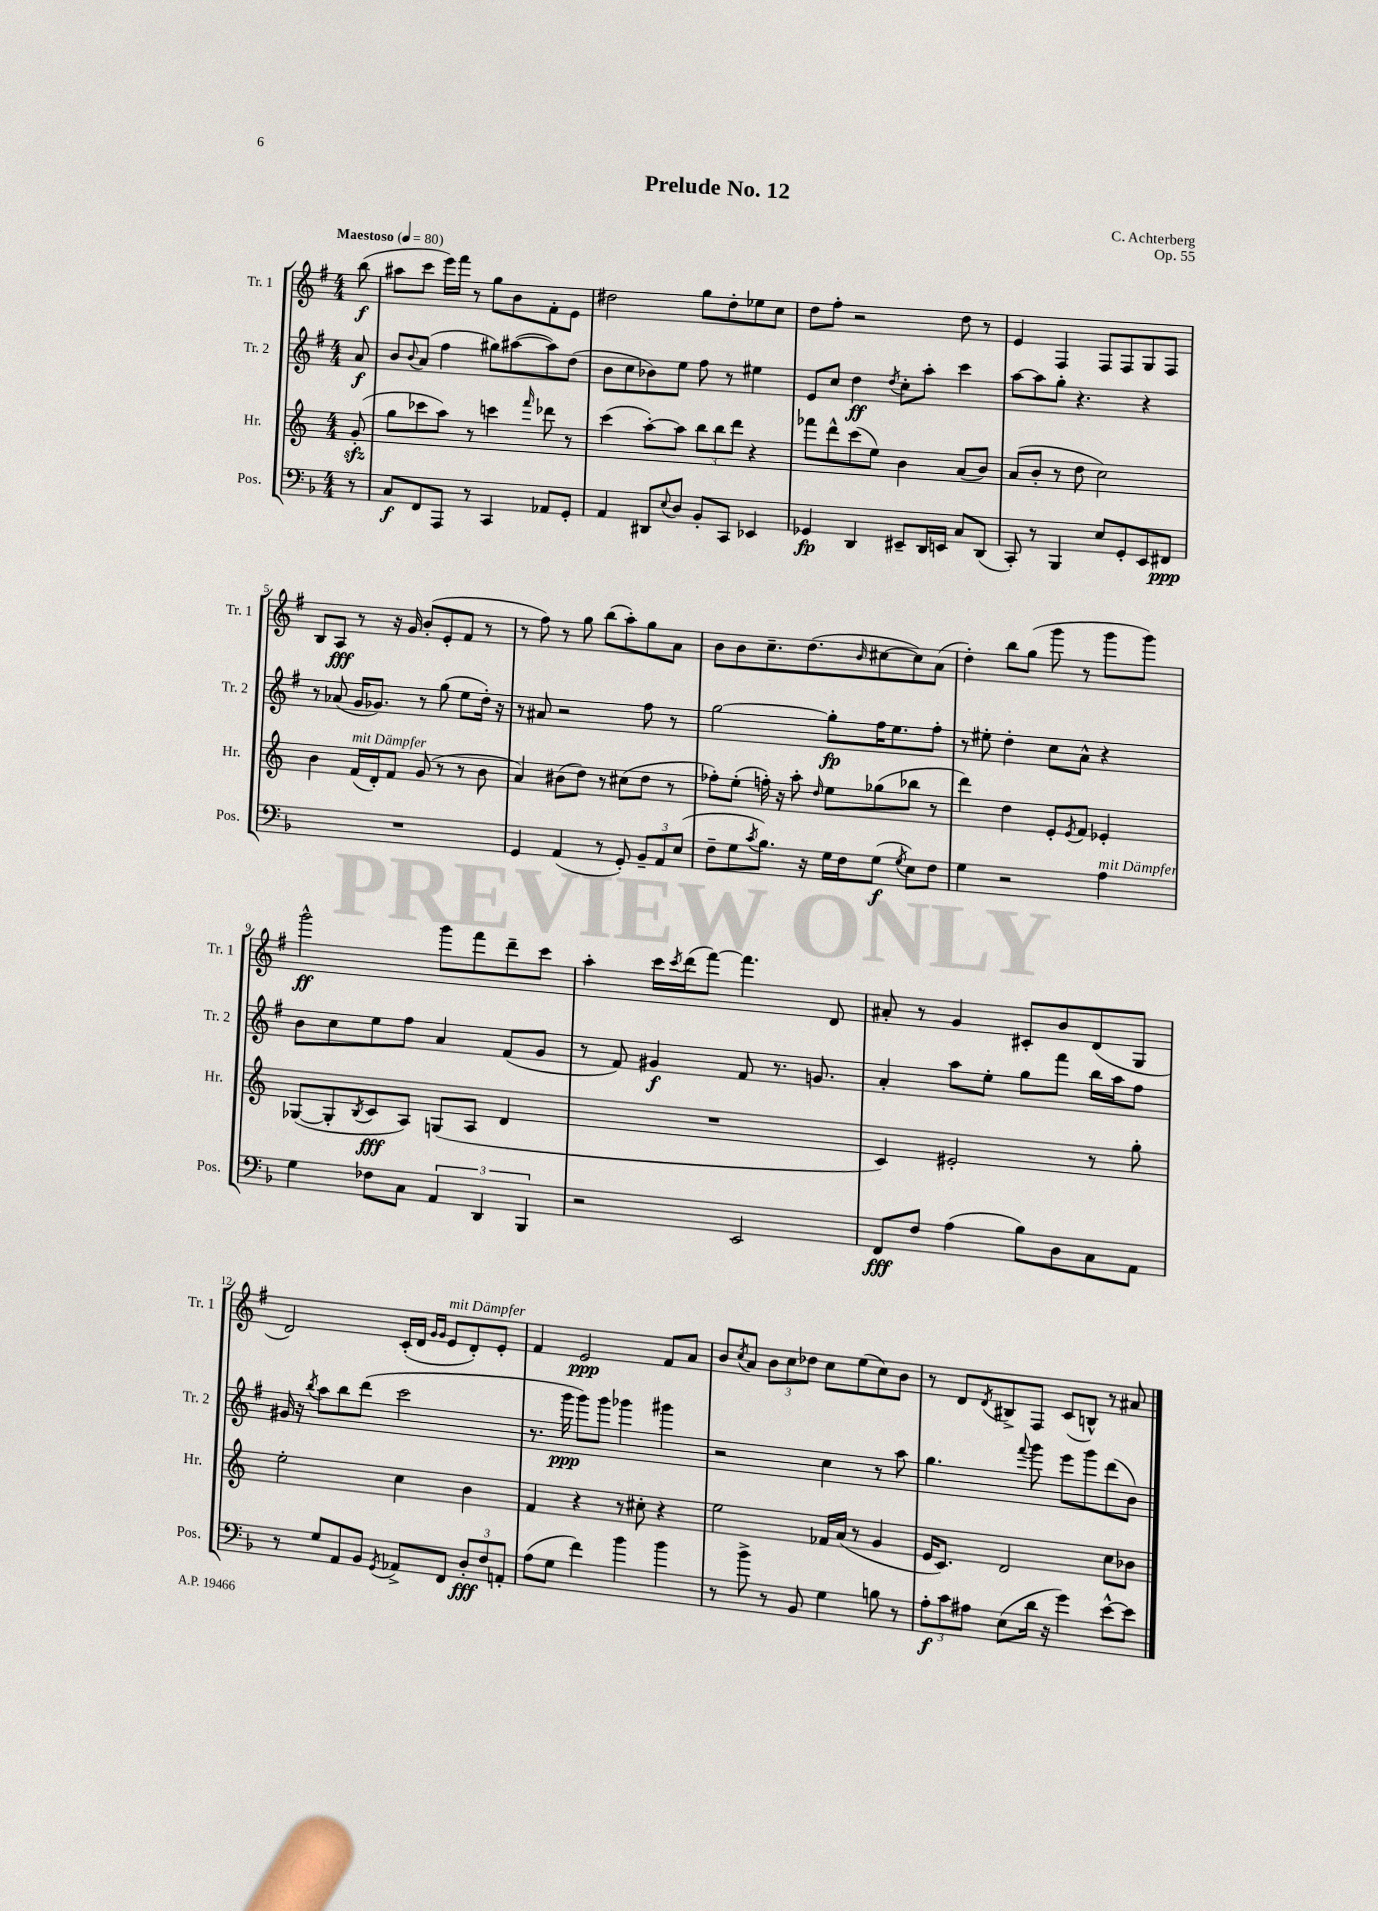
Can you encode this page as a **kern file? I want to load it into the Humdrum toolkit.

**kern	**dynam	**kern	**dynam	**kern	**dynam	**kern	**dynam
*part4	*part4	*part3	*part3	*part2	*part2	*part1	*part1
*staff4	*staff4	*staff3	*staff3	*staff2	*staff2	*staff1	*staff1
*I"Pos.	*	*I"Hr.	*	*I"Tr. 2	*	*I"Tr. 1	*
*I'Pos.	*	*I'Hr.	*	*I'Tr. 2	*	*I'Tr. 1	*
*clefF4	*	*clefG2	*	*clefG2	*	*clefG2	*
*k[b-]	*	*k[]	*	*k[f#]	*	*k[f#]	*
*M4/4	*	*M4/4	*	*M4/4	*	*M4/4	*
*MM80	*	*MM80	*	*MM80	*	*MM80	*
=	=	=	=	=	=	=	=
!	!	!	!	!	!	!LO:TX:a:B:t=Maestoso	!
8r	.	(8gzz'/	.	8a/	f	(8bb\	f
=1	=1	=1	=1	=1	=1	=1	=1
8C/L	f	8gg\L	.	8b/L	.	8aa#X\L	.
.	.	.	.	8qqb/	.	.	.
8FF/	.	8ccc-X\	.	(8a/J	.	8ccc\J	.
8AAA/J	.	8aa\J)	.	4ff#\	.	16eee\LL)	.
.	.	.	.	.	.	16fff#\JJ	.
8r	.	8r	.	.	.	8r	.
4CC/	.	4cccn\	.	8gg#X\L)	.	8gg\L	.
.	.	.	.	([8aa#X\	.	8b\	.
.	.	16qqfff/	.	.	.	.	.
8AA-X/L	.	8ddd-X\	.	8aa#\])	.	8f#'\	.
8GG'/J	.	8r	.	(8dd\J	.	8e\J	.
=2	=2	=2	=2	=2	=2	=2	=2
4AA/	.	(4ccc\	.	8b\L	.	2dd#X\	.
.	.	.	.	8cc\	.	.	.
8DD#X/L	.	[8aa'\L)	.	8b-X\)	.	.	.
8qqE/	.	.	.	.	.	.	.
8D/J	.	8aa\J]	.	8ee\J	.	.	.
8BB-'/L	.	12bb\L	.	8ff#\	.	8gg\L	.
.	.	12bb\	.	.	.	.	.
8CC/J	.	.	.	8r	.	8dd#'\	.
.	.	12ddd\J	.	.	.	.	.
4EE-X/	.	4r	.	4ee#X\	.	8ee-X\	.
.	.	.	.	.	.	8cc\J	.
=3	=3	=3	=3	=3	=3	=3	=3
4GG-X/	fp	8fff-X\L	.	8e/L	.	8dd\L	.
.	.	8ddd^^\	.	8cc/J	.	8ff#'\J	.
4DD/	.	(8ccc\	.	4dd\	ff	2r	.
.	.	8ee\J)	.	.	.	.	.
.	.	.	.	8qdd/	.	.	.
8EE#X~/L	.	4b\	.	8cc'\L	.	.	.
16DD/L	.	.	.	8aa'\J	.	.	.
16EEn/JJ	.	.	.	.	.	.	.
8C/L	.	(8a/L	.	4ccc\	.	8dd\	.
(8DD/J	.	8b/J)	.	.	.	8r	.
=4	=4	=4	=4	=4	=4	=4	=4
8CC'/)	.	(8a/L	.	[8aa\L	.	4e/	.
8r	.	8b'/J	.	8aa\]	.	.	.
4BBB-/	.	8r	.	8gg'\J	.	4F#/	.
.	.	8dd\	.	4.r	.	.	.
8E/L	.	2cc\)	.	.	.	8F#/L	.
8GG'/	.	.	.	.	.	8F#/	.
8EE/	.	.	.	4r	.	8G/	.
8FF#X/J	ppp	.	.	.	.	8F#/J	.
!!LO:LB:g=z
=5	=5	=5	=5	=5	=5	=5	=5
1r	.	4b\	.	8r	.	8B/L	.
.	.	.	.	(8a-X/	.	8A/J	fff
!	!	!LO:TX:a:i:t=mit Dämpfer	!	!	!	!	!
.	.	(16f/LL	.	16g/KL	.	8r	.
.	.	16d'/J)	.	8.g-X/J)	.	.	.
.	.	8f/J	.	.	.	16r	.
.	.	.	.	.	.	16g/	.
.	.	(8g/	.	8r	.	(8b'/L	.
.	.	8r	.	(8gg\	.	8e'/	.
.	.	8r	.	8ee\L	.	8f#/J	.
.	.	8b\	.	16dd'\Jk)	.	8r	.
.	.	.	.	16r	.	.	.
=6	=6	=6	=6	=6	=6	=6	=6
4GG/	.	4a/)	.	8r	.	8r	.
.	.	.	.	8a#X/	.	8ff#\)	.
(4AA/	.	(8b#X\L	.	2r	.	8r	.
.	.	8dd\J)	.	.	.	8gg\	.
8r	.	8r	.	.	.	(8bb\L	.
8GG'/)	.	(8cc#X\L	.	.	.	8aa'\)	.
12BB-~/L	.	8dd\J	.	8ff#\	.	8gg\	.
12AA/	.	.	.	.	.	.	.
.	.	8r	.	8r	.	8a\J	.
(12E/J	.	.	.	.	.	.	.
=7	=7	=7	=7	=7	=7	=7	=7
8F~\L	.	8ff-X'\L)	.	[2gg\	.	8b\L	.
8G\	.	(8ee'\J	.	.	.	8b\	.
8qc/	.	.	.	.	.	.	.
8.B-\J)	.	16ffn'\)	.	.	.	8.cc~\	.
.	.	16r	.	.	.	.	.
.	.	8aa'\	.	.	.	.	.
16r	.	.	.	.	.	(8.dd\	.
.	.	16qqdd/	.	.	.	.	.
16G\LL	.	8ee\L	.	8gg'\L]	fp	.	.
16F\J	.	.	.	.	.	.	.
.	.	.	.	.	.	16qqb/	.
(8G\J	f	(8gg-X\	.	16ff#\K	.	[8cc#X\	.
.	.	.	.	8.ee\	.	.	.
8qG/	.	.	.	.	.	.	.
8E\L)	.	8bb-X\J	.	.	.	8cc#\])	.
8F\J	.	8r	.	8ff#'\J	.	(8a\J	.
=8	=8	=8	=8	=8	=8	=8	=8
4G\	.	4ddd\)	.	8r	.	4dd'\)	.
.	.	.	.	8ee#X'\	.	.	.
2r	.	4dd\	.	4dd'\	.	8bb\L	.
.	.	.	.	.	.	(8gg\J	.
.	.	8e'/L	.	8cc\L	.	8ggg\	.
.	.	8qe/	.	.	.	.	.
.	.	8f/J	.	8a^^\J	.	8r	.
!LO:TX:a:i:t=mit Dämpfer	!	!	!	!	!	!	!
4A\	.	4e-X'/	.	4r	.	8ggg\L	.
.	.	.	.	.	.	8ggg\J)	.
!!LO:LB:g=z
=9	=9	=9	=9	=9	=9	=9	=9
4G\	.	([8G-X/L	.	8b\L	.	2ggg^^\	ff
.	.	8G-'/]	.	8cc\	.	.	.
.	.	8qB/	.	.	.	.	.
8F-X\L	.	8c/	fff	8ee\	.	.	.
8C\J	.	8A/J)	.	8ff#\J	.	.	.
6AA/	.	(8Gn/L	.	4a/	.	8ggg\L	.
.	.	8A/J	.	.	.	8fff#\	.
6DD/	.	.	.	.	.	.	.
.	.	4d/	.	(8f#/L	.	8ddd~\	.
6BBB-/	.	.	.	.	.	.	.
.	.	.	.	8g/J	.	8ccc\J	.
=10	=10	=10	=10	=10	=10	=10	=10
2r	.	1r	.	8r	.	4aa'\	.
.	.	.	.	8f#/)	.	.	.
.	.	.	.	4g#X/	f	16ccc\LL	.
.	.	.	.	.	.	8qccc/	.
.	.	.	.	.	.	(16ddd\J	.
.	.	.	.	.	.	[8fff#\J)	.
2EE/	.	.	.	8f#/	.	4.fff#\]	.
.	.	.	.	8.r	.	.	.
.	.	.	.	8.gn/	.	.	.
.	.	.	.	.	.	8d/	.
=11	=11	=11	=11	=11	=11	=11	=11
8FF/L	fff	4c/)	.	4a'/	.	8a#X'/	.
8F/J	.	.	.	.	.	8r	.
(4A\	.	2e#X'/	.	8aa\L	.	4g/	.
.	.	.	.	8ee'\J	.	.	.
8B-\L)	.	.	.	8gg\L	.	8c#X'/L	.
8D\	.	.	.	8fff#\J	.	8b/	.
8C\	.	8r	.	16bb\LL	.	(8d/	.
.	.	.	.	16aa\J	.	.	.
8AA\J	.	8gg'\	.	8ff#\J	.	8G/J	.
!!LO:LB:g=z
=12	=12	=12	=12	=12	=12	=12	=12
8r	.	2ee'\	.	16g#X/	.	2d/)	.
.	.	.	.	16r	.	.	.
.	.	.	.	8qbb/	.	.	.
8G/L	.	.	.	8aa\L	.	.	.
8AA/	.	.	.	8bb\	.	.	.
8BB-/J	.	.	.	(8ddd\J	.	.	.
8qGG/	.	.	.	.	.	.	.
8AA-X^/L	.	4cc\	.	2ccc\	.	(16c'/LL	.
.	.	.	.	.	.	16d/JJ	.
.	.	.	.	.	.	16qqg/LL	.
.	.	.	.	.	.	16qqg/JJ	.
!	!	!	!	!	!	!LO:TX:a:i:t=mit Dämpfer	!
8FF/J	.	.	.	.	.	8e/L	.
12D'/L	fff	4b\	.	.	.	8d'/)	.
12F/	.	.	.	.	.	.	.
.	.	.	.	.	.	8e'/J	.
12AAn'/J	.	.	.	.	.	.	.
=13	=13	=13	=13	=13	=13	=13	=13
(8A\L	.	4f/	.	8.r	.	4f#/	.
8G\J	.	.	.	.	.	.	.
.	.	.	.	16ggg\	ppp	.	.
4f\)	.	4r	.	8ggg\L)	.	2e/	ppp
.	.	.	.	8ggg\J	.	.	.
4b-\	.	8r	.	4ggg-X\	.	.	.
.	.	8cc#X'\	.	.	.	.	.
4b-\	.	4r	.	4ggg#X\	.	8f#/L	.
.	.	.	.	.	.	8a/J	.
=14	=14	=14	=14	=14	=14	=14	=14
8r	.	2ee\	.	2r	.	8b/L	.
.	.	.	.	.	.	8qcc/	.
8b-^\	.	.	.	.	.	8a/J	.
8r	.	.	.	.	.	12b\L	.
.	.	.	.	.	.	12cc\	.
8BB-/	.	.	.	.	.	.	.
.	.	.	.	.	.	12dd-X\J	.
4G\	.	16f-X/LL	.	4cc\	.	8cc\L	.
.	.	(16a/JJ	.	.	.	.	.
.	.	8r	.	.	.	(8ee\	.
8Bn\	.	4g/	.	8r	.	8cc\)	.
8r	.	.	.	8aa\	.	8b\J	.
=15	=15	=15	=15	=15	=15	=15	=15
12A'\L	f	16e/KL	.	4.gg\	.	8r	.
.	.	8.c/J)	.	.	.	.	.
12c\	.	.	.	.	.	.	.
.	.	.	.	.	.	8d/L	.
12A#X\J	.	.	.	.	.	.	.
.	.	.	.	.	.	8qd/	.
(8E\L	.	2d/	.	.	.	8B#X^/	.
.	.	.	.	8qqfff#/	.	.	.
16d\Jk	.	.	.	8ggg\	.	8F#/J	.
16r	.	.	.	.	.	.	.
4g\)	.	.	.	8eee\L	.	(8c/L	.
.	.	.	.	8ggg\	.	8Bn^^/J)	.
[8e^^\L	.	8cc\L	.	(8ddd\	.	8r	.
8e\J]	.	8b-X\J	.	8b\J)	.	8a#X/	.
==	==	==	==	==	==	==	==
*-	*-	*-	*-	*-	*-	*-	*-
